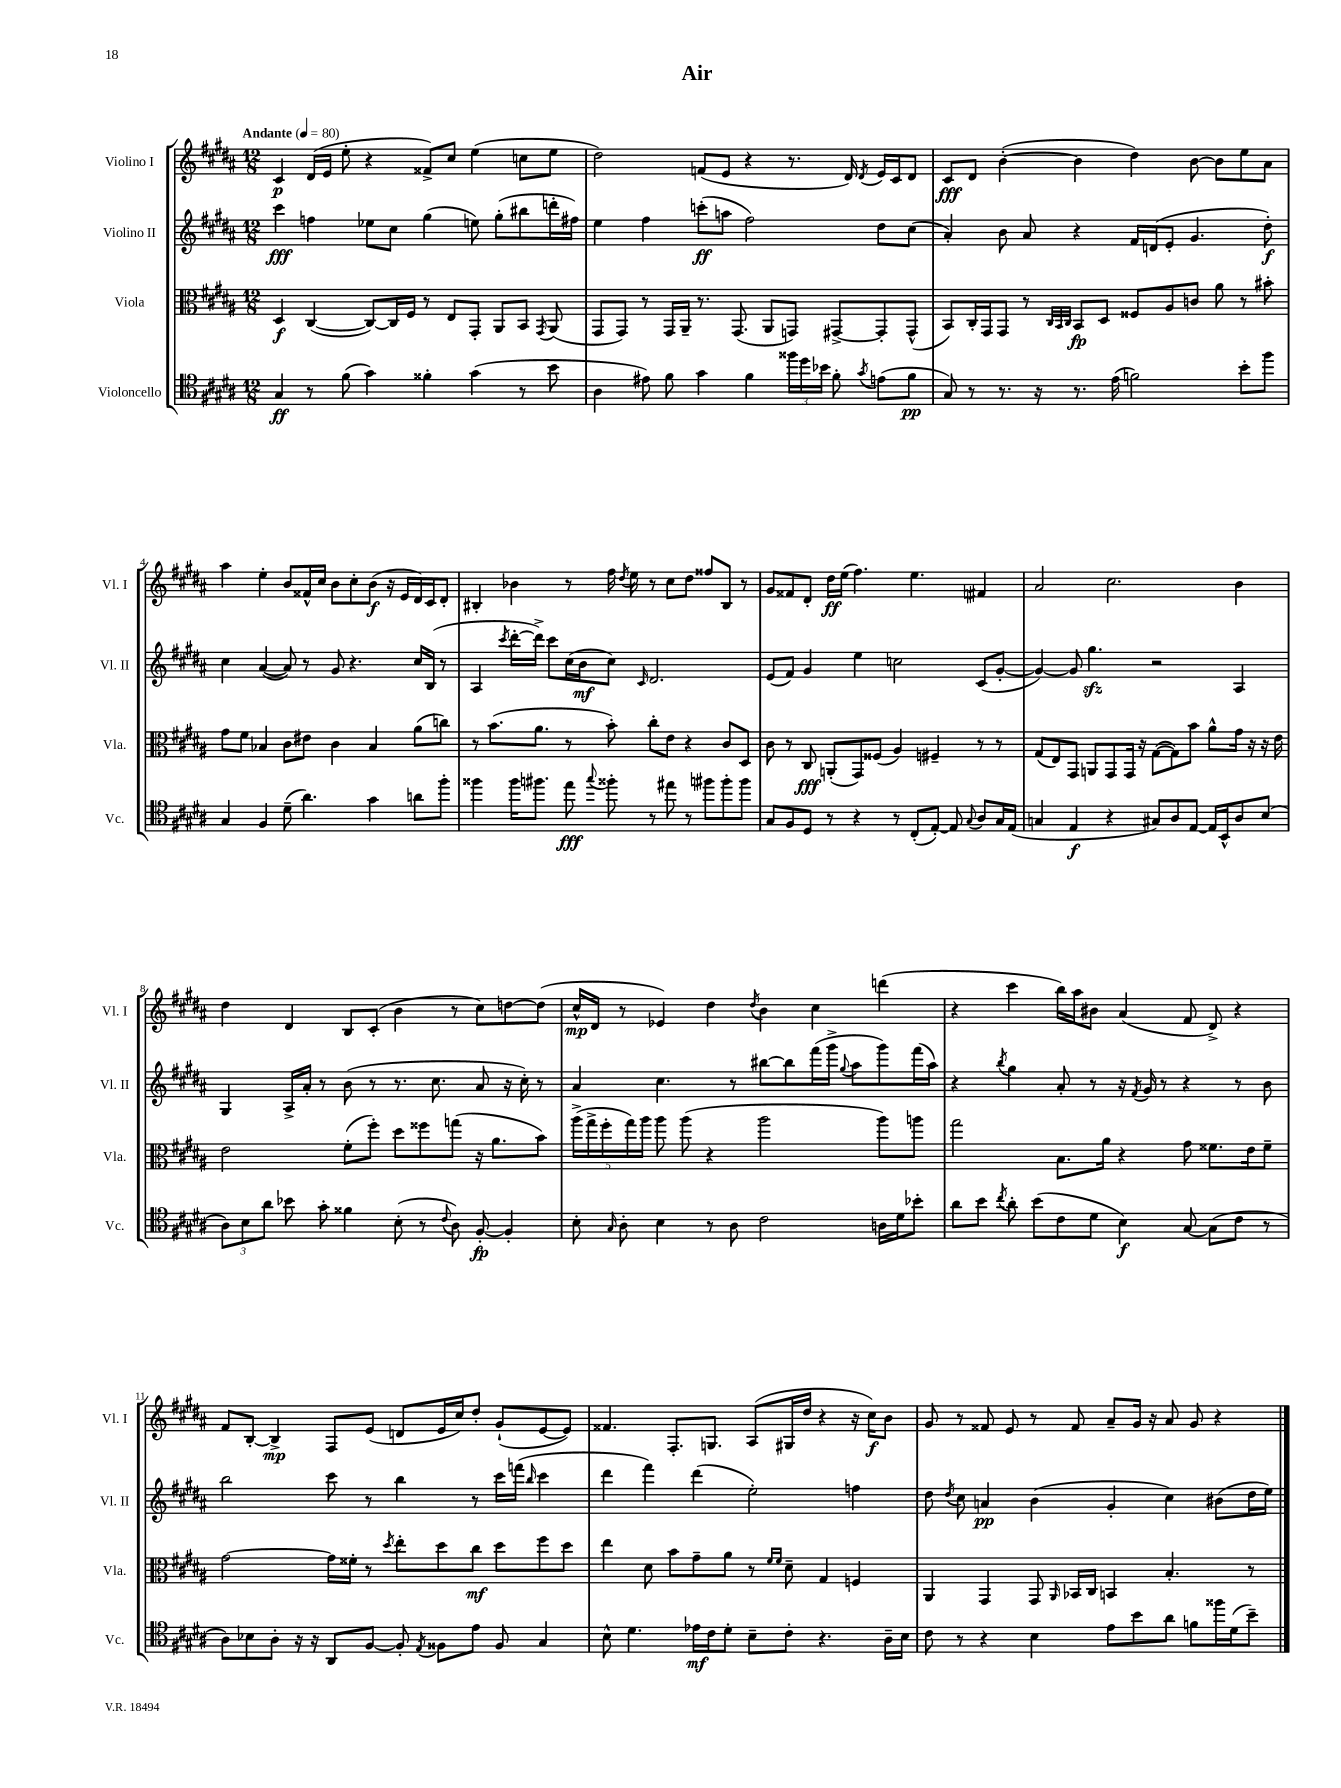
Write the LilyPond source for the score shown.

\header { title = "Air" }
<<
\new StaffGroup <<
\new Staff = "s0" \with { instrumentName = "Violino I" shortInstrumentName = "Vl. I" } {
    \clef treble \key b \major \numericTimeSignature \time 12/8 \tempo "Andante" 4 = 80
    \autoBeamOff cis'4\p dis'16[( e'16] e''8-. r4 fisis'8[->) cis''8] e''4( c''8[ e''8] |
    dis''2) f'8[( e'8] r4 r8. dis'16) \acciaccatura { dis'8 } e'16[ cis'16 dis'8] |
    cis'8[\fff dis'8] b'4~-.( b'4 dis''4) b'8~ b'8[ e''8 ais'8] |
    ais''4 e''4-. b'8[ fisis'16-^ cis''16] b'8[ cis''8-. b'8]\f( r16 e'16[ dis'16) cis'16 dis'8]-. |
    bis4-. bes'4 r8 fis''16 \acciaccatura { dis''8 } e''16 r8 cis''8[ dis''8] fisis''8[ bis8] r8 |
    gis'8[ fisis'8 dis'8]-. dis''16[\ff e''16]( fis''4.) e''4. fis'4 |
    ais'2 cis''2. b'4 |
    dis''4 dis'4 b8[ cis'8]-.( b'4 r8 cis''8[) d''8~ d''8]( |
    cis''16[-^\mp dis'16] r8 ees'4) dis''4 \acciaccatura { dis''8 } b'4 cis''4 d'''4( |
    r4 cis'''4 b''16[) ais''16 bis'8] ais'4( fis'8 dis'8->) r4 |
    fis'8[ b8]~-. b4->\mp fis8[ e'8]( d'8[ e'16 cis''16) dis''8]-. gis'8[-!( e'8~ e'8]) |
    fisis'4. fis8.[-. g8.] ais8[( gis16 dis''16] r4 r16 cis''16[\f) b'8] |
    gis'8 r8 fisis'8 e'8 r8 fisis'8 ais'8[-- gis'16] r16 ais'8 gis'8 r4 \bar "|." |
}
\new Staff = "s1" \with { instrumentName = "Violino II" shortInstrumentName = "Vl. II" } {
    \clef treble \key b \major \numericTimeSignature \time 12/8
    \autoBeamOff cis'''4\fff f''4 ees''8[ cis''8] gis''4( e''8) gis''8[-.( bis''8 d'''16-. fis''16]) |
    e''4 fis''4 c'''8[-.\ff( a''8] fis''2) dis''8[ cis''8]( |
    ais'4-.) b'8 ais'8 r4 fis'16[ d'16( e'8]-. gis'4. dis''8-.\f) |
    cis''4 ais'4~( ais'8) r8 gis'8 r4. cis''16[ b16]( r8 |
    ais4 \acciaccatura { cis'''8 } dis'''16[~-. dis'''16]->) cis'''8[ cis''16( b'16\mf cis''8]) \grace { cis'16 } dis'2. |
    e'8[( fis'8]) gis'4 e''4 c''2 cis'8[( gis'8]~-. |
    gis'4~) gis'8 gis''4.\sfz r2 ais4 |
    gis4 ais16[-> ais'16]-. r8 b'8( r8 r8. cis''8. ais'8 r16 cis''16-.) r8 |
    ais'4 cis''4. r8 bis''8[~ bis''8 fis'''16( gis'''16]-> \appoggiatura { gis''8 } ais''8[ gis'''8) fis'''16( ais''16]) |
    r4 \acciaccatura { b''8 } gis''4 ais'8-. r8 r16 \acciaccatura { fis'8 } gis'16 r8 r4 r8 b'8 |
    b''2 cis'''8 r8 b''4 r8 cis'''16[ f'''16]( \grace { b''16 } cis'''4 |
    dis'''4 fis'''4) dis'''4( e''2-.) f''4 |
    dis''8 \acciaccatura { dis''8 } cis''8 a'4\pp b'4( gis'4-. cis''4) bis'8[( dis''16 e''16]) \bar "|." |
}
\new Staff = "s2" \with { instrumentName = "Viola" shortInstrumentName = "Vla." } {
    \clef alto \key b \major \numericTimeSignature \time 12/8
    \autoBeamOff dis4\f cis4~( cis8[~) cis16 fis16] r8 e8[ gis,8]-. ais,8[ b,8] \acciaccatura { gis,8 } ais,8( |
    gis,8[ gis,8]) r8 gis,16[ ais,16]-- r8. gis,8.( ais,8[ g,8]) gis,8[~-> gis,8-. gis,8]-^( |
    b,8[) cis16-. gis,16 gis,8] r8 \grace { cis32[ b,32 cis32] } b,8[\fp dis8] fisis8[ ais8 c'8] ais'8 r8 bis'8-. |
    gis'8[ fis'8] bes4 cis'8[ eis'8] cis'4 bes4 ais'8[( c''8]) |
    r8 b'8.[( ais'8.] r8 b'8-.) cis''8[-. e'8] r4 cis'8[ dis8] |
    cis'8 r8 cis8\fff a,8[-.( gis,8) fisis8]( ais4) fis4-- r8 r8 |
    gis8[( e8) gis,8] a,8[ gis,8 gis,16] r16 gis8[~( gis8) b'8] ais'8[-^ gis'16] r16 r16 e'16 |
    e'2 fis'8[-.( fis''8]-.) dis''8[ fisis''8 g''8]( r16 ais'8.[ b'8]) |
    \tuplet 5/4 { ais''16[->( gis''16-> fis''16-. gis''16) ais''16] } ais''8 ais''8( r4 ais''2 ais''8[) a''8] |
    gis''2 b8.[ ais'16] r4 gis'8 fisis'8.[ e'16 fisis'8]-- |
    gis'2~ gis'16[ fisis'16]-. r8 \acciaccatura { dis''8 } e''8[-. dis''8 cis''8]\mf dis''8[ fis''8 dis''8] |
    e''4 dis'8 b'8[ gis'8-- ais'8] r8 \grace { fis'16[ fis'16] } dis'8-- gis4 f4 |
    ais,4 gis,4 gis,8 \grace { ais,16 } bes,16[ cis16] b,4 b4.-. r8 \bar "|." |
}
\new Staff = "s3" \with { instrumentName = "Violoncello" shortInstrumentName = "Vc." } {
    \clef tenor \key b \major \numericTimeSignature \time 12/8
    \autoBeamOff gis4\ff r8 fis'8( gis'4) fisis'4-. gis'4( r8 b'8 |
    ais4 eis'8) fis'8 gis'4 fis'4 \tuplet 3/2 { fisis''16[ dis''16 bes'16] } fis'8-. \acciaccatura { gis'8 } e'8[( fis'8]\pp |
    gis8) r8 r8. r16 r8. e'16( f'2) b'8[-. fis''8] |
    gis4 fis4 dis'8--( ais'4.) gis'4 a'8[ fis''8]-. |
    fisis''4 fisis''16[ fis''8.] e''8\fff \appoggiatura { gis''8 } fisis''8-. r8 eis''8 r8 fis''8[ fis''8-. fis''8] |
    gis8[ fis8 dis8] r8 r4 r8 cis8[-.( e8]~-.) e8 \appoggiatura { gis8 } ais8[ gis16 e16]( |
    g4 e4\f r4 gis8[) ais8 e8]~ e16[ b,16-^ ais8 b8]( |
    \tuplet 3/2 { ais8[) b8 ais'8] } bes'8 gis'8-. fisis'4 b8-.( r8 \appoggiatura { cis'8 } ais8) fis8~-.\fp fis4-. |
    b8-. \grace { gis16 } ais8-. b4 r8 ais8 cis'2 a16[ dis'16 bes'8]-. |
    ais'8[ b'8] \acciaccatura { cis''8 } ais'8-. b'8[( cis'8 dis'8] b4\f) gis8~ gis8[( cis'8] r8 |
    ais8[) bes8 ais8]-. r16 r16 ais,8[ fis8]~ fis8-. \acciaccatura { e8 } fisis8[ e'8] fisis8 gis4 |
    b8-^ dis'4. ees'16[\mf cis'16 dis'8]-. b8[-- cis'8]-. r4. ais16[-- b16] |
    cis'8 r8 r4 b4 e'8[ b'8 ais'8] f'8[ fisis''16 dis'16( b'8]--) \bar "|." |
}
>>
>>
